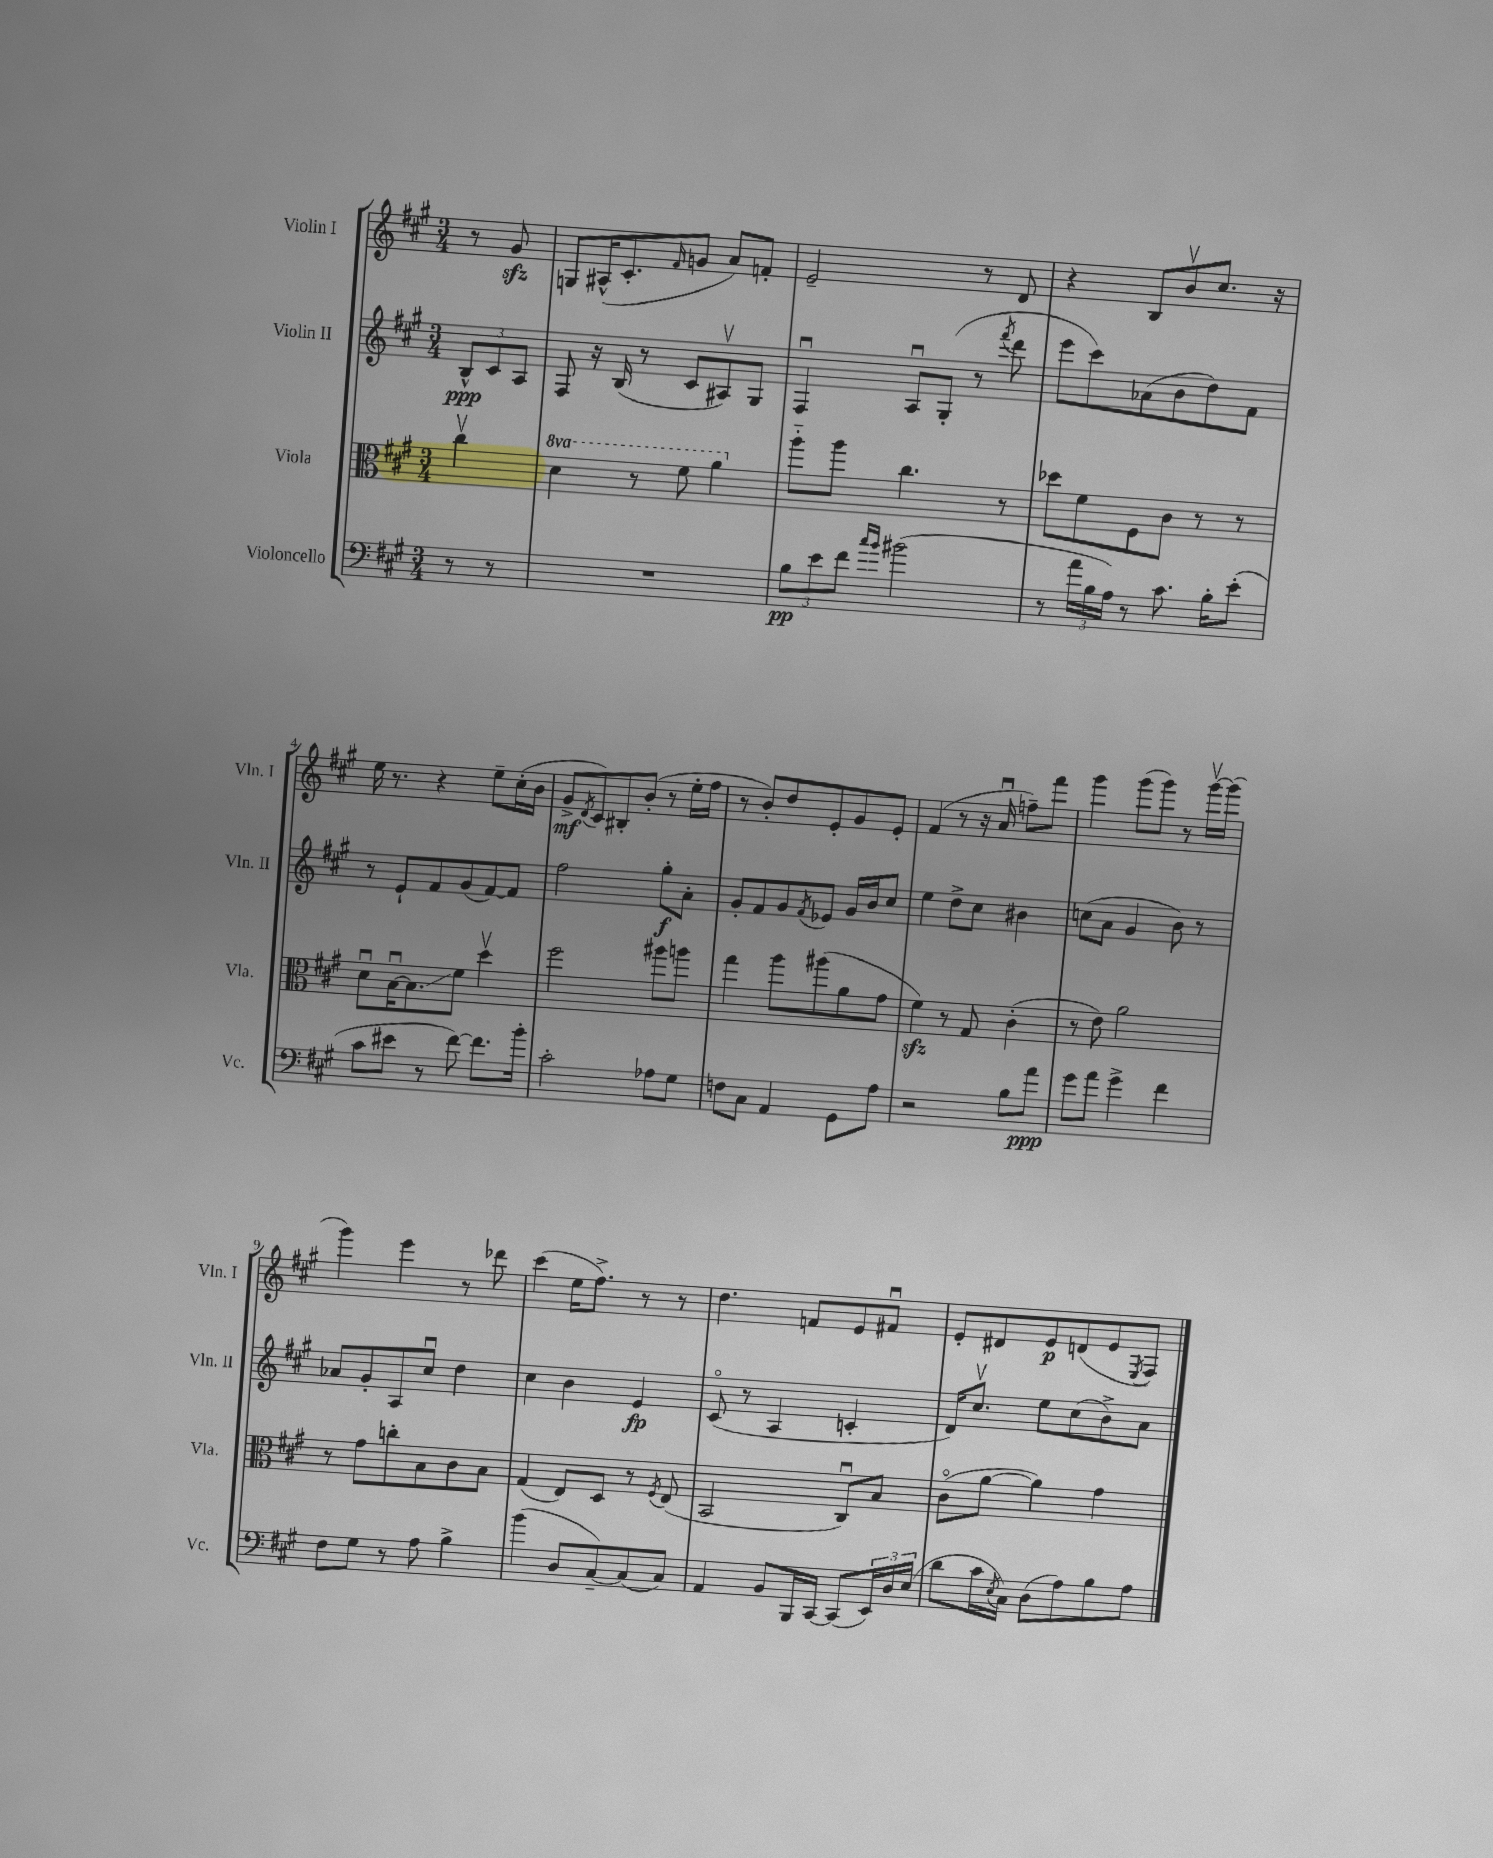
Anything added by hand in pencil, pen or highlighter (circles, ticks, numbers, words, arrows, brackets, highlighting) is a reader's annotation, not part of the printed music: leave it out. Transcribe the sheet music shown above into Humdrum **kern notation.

**kern	**kern	**kern	**kern
*staff4	*staff3	*staff2	*staff1
*clefF4	*clefC3	*clefG2	*clefG2
*k[f#c#g#]	*k[f#c#g#]	*k[f#c#g#]	*k[f#c#g#]
*M3/4	*M3/4	*M3/4	*M3/4
8r	4cc#v	12B^^	8r
.	.	12c#	.
8r	.	.	8g#
.	.	12A	.
=	=	=	=
2.r	4dd	8F#	8G
.	.	16r	(16A#^^
.	.	(16B	8.c#'
.	8r	8r	.
.	.	.	16qqf#
.	8ff#	8c#	8g
.	4aa	8A#v)	8a)
.	.	8G#	8f'
=	=	=	=
12B	8aa'~	4F#u	2e~
12e	.	.	.
.	8aa	.	.
12f#	.	.	.
16qqcc#	.	.	.
16qqb	.	.	.
(2b#	4.cc#	8Au	.
.	.	(8G#'	.
.	.	8r	8r
.	.	8qfff#	.
.	8r	8ddd	8d
=	=	=	=
8r	8dd-	8eee	4r
24a	8f#	8ccc#)	.
24B	.	.	.
24A)	.	.	.
8r	8F#	(8a-	8B
8.c#	8c#	8b	8bv
.	8r	8dd)	8.cc#
16B'	.	.	.
(8e'	8r	8f#	.
.	.	.	16r
=	=	=	=
8c#	8du	8r	16ee
.	.	.	8.r
8e#	[16Bu	8e`	.
.	8.B]	.	.
8r	.	8f#	4r
[8f#)	8f#	(8g#	.
8.f#]	4ddv	[8f#)	8ee~
.	.	8f#]	(16cc#'
16b'	.	.	16b
=	=	=	=
2c#'	2ff#	2ff#	8g#^
.	.	.	8qd
.	.	.	8c#)
.	.	.	8B#'
.	.	.	(8b'
8A-	8aa#	8gg#'	8r
8G#	8aa	8a'	16ee'
.	.	.	16ff#
=	=	=	=
8F	4gg#	8g#'	8r
8C#	.	8f#	8b')
4AA	8aa	8g#	8dd
.	.	8qf#	.
.	(8aa#	8e-	8e'
8GG#	8a	16g#	8g#
.	.	16b	.
8A	8g#	8cc#	8e'
=	=	=	=
2r	4f#)	4ee	(4f#
.	8r	8dd^	8r
.	8G#	8cc#	16r
.	.	.	16au
8B	(4c#'	4b#	8ff~)
8a	.	.	8fff#
=	=	=	=
8g#	8r	(8cc	4ggg#
8a	8e)	8a	.
4g#^	2a	4g#	(8ggg#
.	.	.	8ggg#)
4f#	.	8b)	8r
.	.	8r	[16ggg#v
.	.	.	(16ggg#]
=	=	=	=
8F#	8r	8a-	4ggg#)
8G#	8g#	8g#'	.
8r	8cc'	8A	4eee
8A	8B	8cc#u	.
4B^	8c#	4dd	8r
.	8B	.	8ddd-
=	=	=	=
(4b	(4G#	4cc#	(4ccc#
8D	8E)	4b	16ee
.	.	.	8.ff#^)
[8C#~)	8D	.	.
(8C#]	8r	4e	8r
.	8qF#	.	.
8C#)	(8E	.	8r
=	=	=	=
4AA	2BB	(8c#o	4.dd
.	.	8r	.
8BB	.	4A	.
16BBB	.	.	8f
[16CC#	.	.	.
(8CC#]	8C#u)	4c'	8e
24EE)	8B	.	8f#u
24D	.	.	.
(24E	.	.	.
=	=	=	=
8d	(8c#o	16d)	8e'
.	.	8.cc#v	.
16c#	[8a	.	8d#
8qE	.	.	.
16C#)	.	.	.
(8D	4a])	8ee	8e
8A)	.	(8cc#	(8d
8B	4g#	8b^)	8e
.	.	.	8qE
8A	.	8a	8F#)
==	==	==	==
*-	*-	*-	*-
